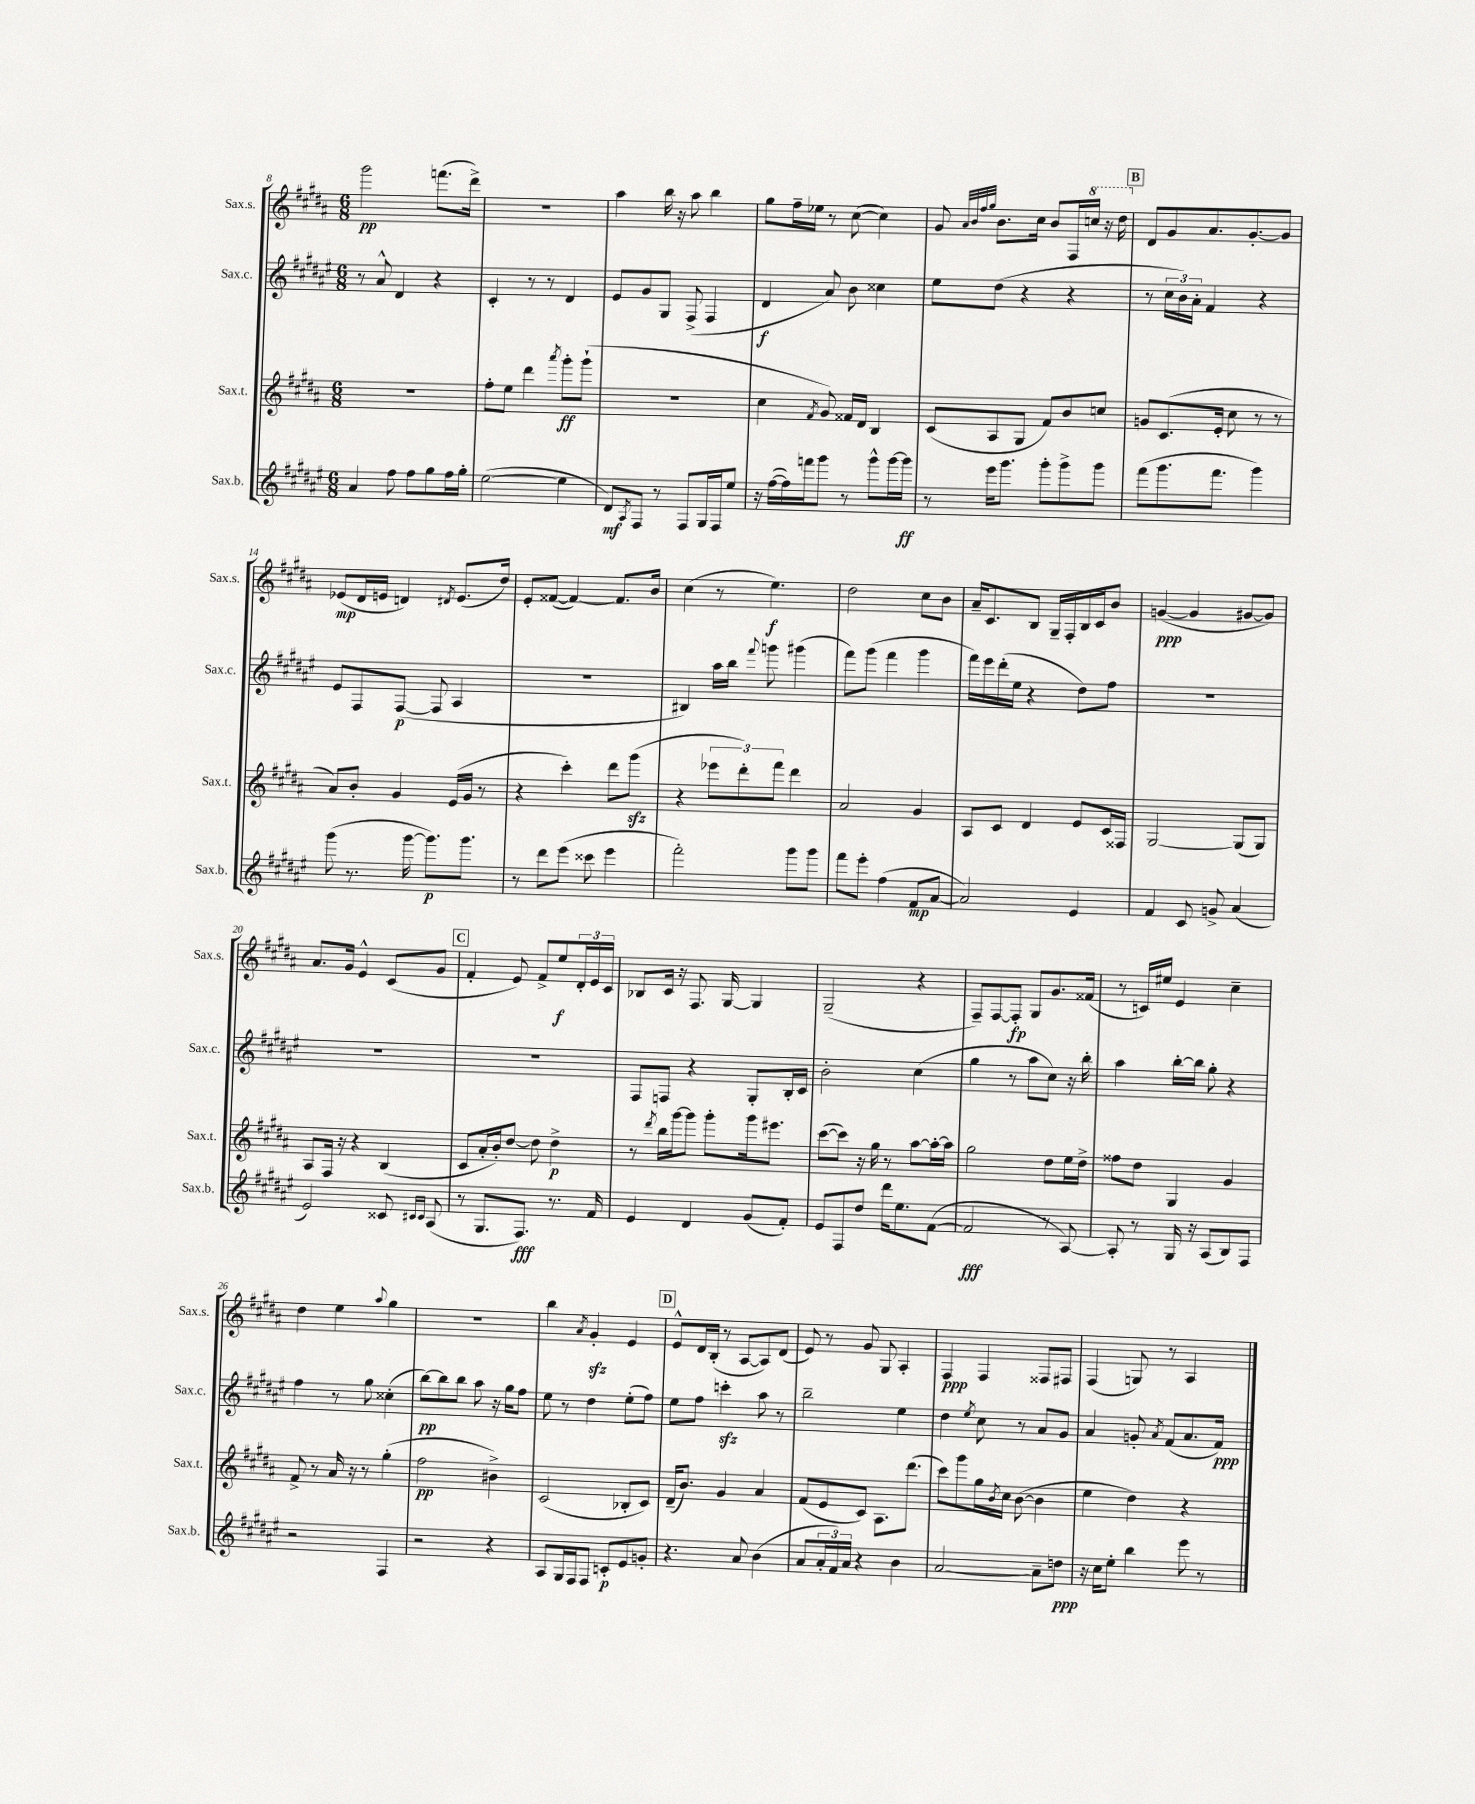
<<
\new StaffGroup <<
\new Staff = "s0" \with { instrumentName = "Sax.s." shortInstrumentName = "Sax.s." } {
    \clef treble \key b \major \numericTimeSignature \time 6/8
    gis'''2\pp f'''8.( dis'''16->) |
    R2. |
    ais''4 b''16 r16 ais''8 b''4 |
    gis''8 fis''16-- ees''16 r8 cis''8~( cis''4) |
    gis'8 \grace { ais'32 b'32 fis''32 gis''32 } b'8. cis''16 b'8 fis16 \ottava #1 c'''16 r16 dis'''16 \ottava #0 |
    \mark \markup { \box "B" } dis'8 gis'8 ais'8. gis'8.~-. gis'8 |
    ees'8\mp( dis'16 e'16 d'4) \acciaccatura { dis'8 } e'8.( dis''16) |
    e'8-. fisis'8~( fisis'4~) fisis'8. b'16 |
    cis''4( r8 e''4.\f) |
    dis''2 cis''8 b'8 |
    ais'16-- cis'8. b8 gis16-- fis16-. b16 cis'16 b'8 |
    g'4~\ppp( g'4 gis'8~ gis'8) |
    ais'8. gis'16 e'4-^ cis'8( gis'8 |
    \mark \markup { \box "C" } fis'4-. e'8) fis'8-> e''8\f \tuplet 3/2 { dis'16-. e'16 cis'16 } |
    bes8 cis'16 r16 fis8. gis16~ gis4 |
    gis2--( r4 |
    fis8--) fis8~ fis8-.\fp gis8 gis'8. fisis'16( |
    r8 c'16) eis''16 e'4 cis''4-- |
    dis''4 e''4 \appoggiatura { ais''8 } gis''4 |
    R2. |
    b''4 \acciaccatura { ais'8 } gis'4-.\sfz e'4 |
    \mark \markup { \box "D" } e'8-^ dis'16 b16-.( r8 ais8~ ais8) dis'8( |
    e'8) r8 gis'8 gis8 ais4-. |
    fis4\ppp fis4 fisis8 fis8 |
    fis4( g8) r8 ais4 \bar "|." |
}
\new Staff = "s1" \with { instrumentName = "Sax.c." shortInstrumentName = "Sax.c." } {
    \clef treble \key fis \major \numericTimeSignature \time 6/8
    r8 ais'8-^ dis'4 r4 |
    cis'4-. r8 r8 dis'4 |
    eis'8 gis'8 gis8 fis8->( fis4 |
    dis'4\f ais'8) b'8 cisis''4 |
    eis''8 dis''8( r4 r4 |
    \mark \markup { \box "B" } r8 \tuplet 3/2 { cis''16 b'16) ais'16-. } fis'4 r4 |
    eis'8 fis8 fis8~\p( fis8 ais4 |
    R2. |
    bis4) ais''16 b''16 \appoggiatura { fis'''8 } g'''8 gis'''4( |
    fis'''8) gis'''8( fis'''4 gis'''4 |
    fis'''16) eis'''16 dis'''16-.( eis''16 r4 dis''8) fis''8 |
    R2. |
    R2. |
    \mark \markup { \box "C" } R2. |
    fis8 f8 r4 gis8-. b16-. cis'16 |
    b'2-. cis''4( |
    gis''4 r8 ais''8 cis''8) r16 b''16-. |
    ais''4 b''16~-. b''16 gis''8-. r4 |
    fis''4 r8 gis''8 cisis''4-.( |
    b''8~\pp) b''8 b''8 ais''8 r16 gis''16 fis''8 |
    eis''8 r8 dis''4 eis''8-.( fis''8) |
    \mark \markup { \box "D" } eis''8 fis''8 c'''4-.\sfz ais''8 r8 |
    b''2-- eis''4 |
    dis''4 \acciaccatura { eis''8 } cis''8 r8 ais'8 gis'8 |
    ais'4 g'8-. \acciaccatura { ais'8 } fis'8( ais'8. fis'16\ppp) \bar "|." |
}
\new Staff = "s2" \with { instrumentName = "Sax.t." shortInstrumentName = "Sax.t." } {
    \clef treble \key b \major \numericTimeSignature \time 6/8
    R2. |
    fis''8-. e''8 dis'''4 \acciaccatura { ais'''8 } gis'''8-.\ff gis'''8-!( |
    R2. |
    cis''4 \acciaccatura { fis'8 } gis'8) fisis'16 dis'16 b4 |
    cis'8( ais8 gis8 fis'8) b'8 c''8 |
    \mark \markup { \box "B" } g'8 cis'8.( e'16-. cis''8 r8 r8 |
    ais'8) b'8-. gis'4 e'16( gis'16 r8 |
    r4 cis'''4-.) dis'''8 gis'''8\sfz( |
    r4 \tuplet 3/2 { ees'''8 dis'''8-.) fis'''8 } dis'''4 |
    ais'2 gis'4 |
    ais8 cis'8 dis'4 e'8 cis'16 fisis16 |
    gis2~ gis8( gis8) |
    ais8 fis16 r16 r4 b4( |
    \mark \markup { \box "C" } cis'8 ais'16-. b'16-.) dis''8~ dis''8 dis''4->\p |
    r8 \acciaccatura { dis'''8 } b''16 gis'''16~ gis'''8 gis'''8-. gis'''16 eis'''8. |
    cis'''8~( cis'''8) r16 gis''16 r8 ais''8~ ais''16~-. ais''16 |
    gis''2 dis''8 e''16 dis''16-> |
    fisis''8 dis''8 gis4 gis'4 |
    fis'8-> r8 ais'16 r16 r8 gis''4-.( |
    fis''2\pp bis'4->) |
    cis'2( bes8-. cis'8) |
    \mark \markup { \box "D" } dis'16--( b'8.) gis'4 ais'4 |
    fis'8( e'8 cis'8) ais8. dis'''8.( |
    cis'''8) gis'''8 gis''16 \acciaccatura { b'8 } cis''16 b'8~( b'4 |
    e''4 dis''4) r4 \bar "|." |
}
\new Staff = "s3" \with { instrumentName = "Sax.b." shortInstrumentName = "Sax.b." } {
    \clef treble \key fis \major \numericTimeSignature \time 6/8
    ais'4 fis''8 fis''8 gis''8 fis''16 gis''16-. |
    eis''2~( eis''4 |
    dis'8\mf) \acciaccatura { ais8 } fis8 r8 fis8 gis16 fis16 eis''8 |
    r16 fis''16~( fis''16) f'''16 gis'''8 r8 gis'''8-^ gis'''16~ gis'''16\ff |
    r8 eis'''16 gis'''8. gis'''8-. gis'''8-> gis'''8 |
    \mark \markup { \box "B" } fis'''8( gis'''8. fis'''8. gis'''4) |
    gis'''8( r8. gis'''16~ gis'''8.\p) gis'''8. |
    r8 dis'''8 eis'''8( cisis'''8 eis'''4 |
    fis'''2-.) gis'''8 gis'''8 |
    fis'''8 eis'''8-. fis''4( fis'8\mp ais'8~ |
    ais'2) eis'4 |
    fis'4 cis'8 g'8-> ais'4( |
    eis'2) cisis'8 \grace { cis'16 cis'16 } ais8( |
    \mark \markup { \box "C" } r8 gis8. fis8.\fff) r8. fis'16 |
    eis'4 dis'4 gis'8( fis'8-.) |
    eis'8 fis8 dis''8 dis'''16 eis''8. fis'8~( |
    fis'2\fff r8 ais8~) |
    ais8-. r8 gis16 r16 ais8( b8) fis8 |
    r2 fis4 |
    r2 r4 |
    ais8 gis16 fis16 fis8 c'8-.\p eis'8 g'8-. |
    \mark \markup { \box "D" } r4. ais'8 b'4( |
    ais'8 \tuplet 3/2 { ais'16-. fis'16) ais'16 } r4 b'4 |
    ais'2~ ais'8-- d''8\ppp |
    r16 cis''16 eis''8-. b''4 eis'''8 r8 \bar "|." |
}
>>
>>
\layout { \context { \Score currentBarNumber = #8 } }
